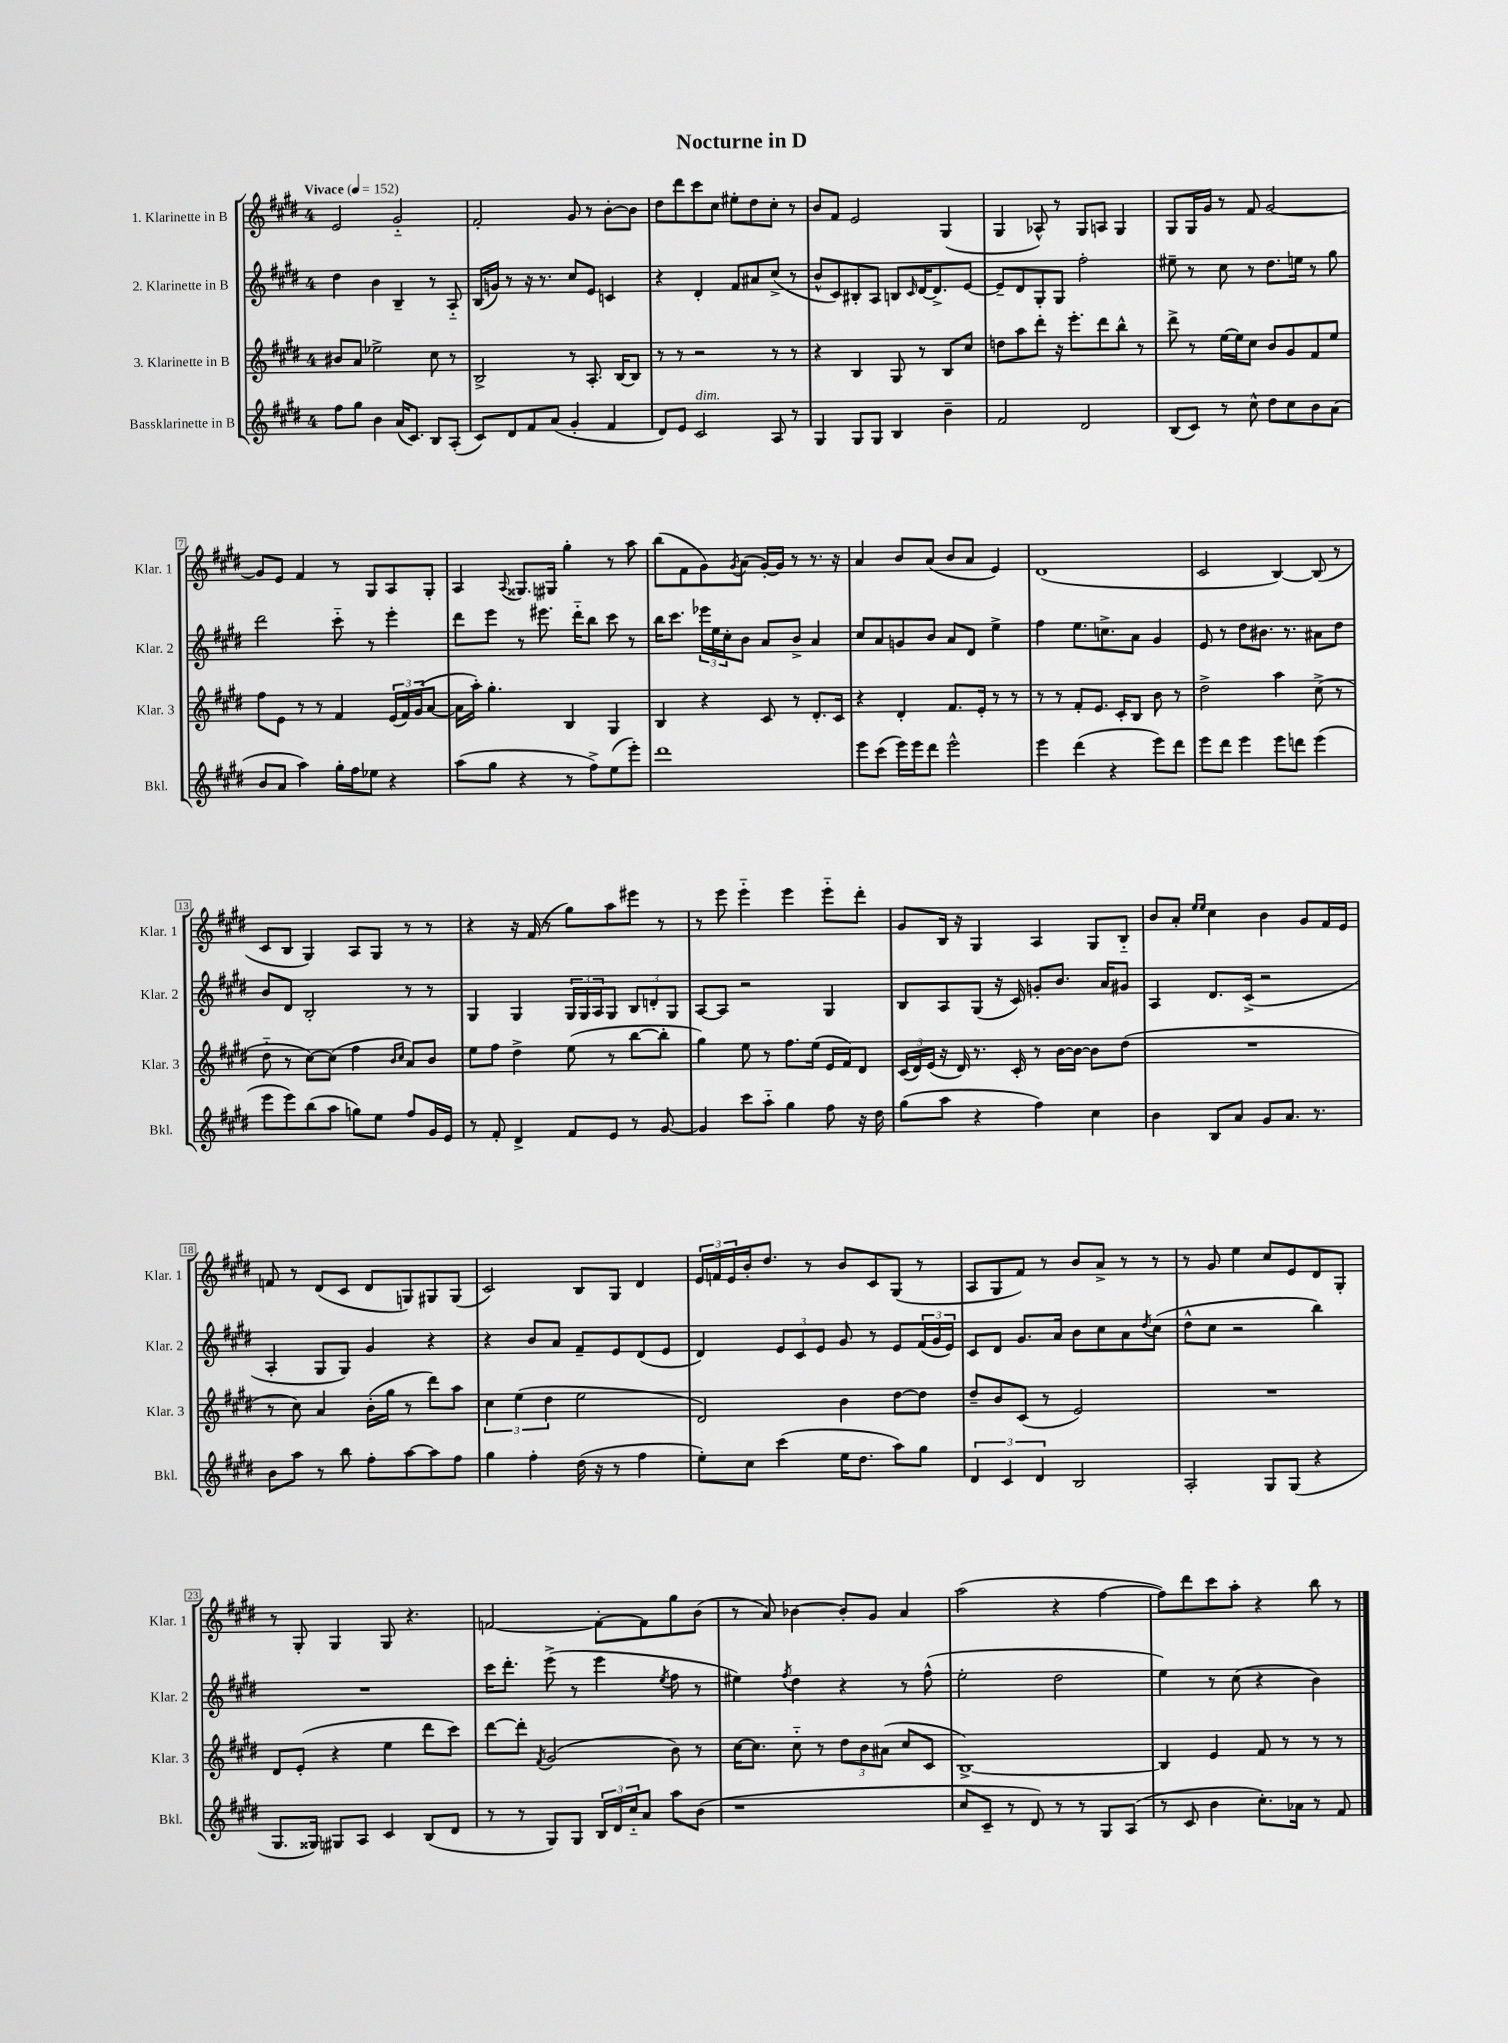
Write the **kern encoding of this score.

**kern	**kern	**kern	**kern
*staff4	*staff3	*staff2	*staff1
*clefG2	*clefG2	*clefG2	*clefG2
*k[f#c#g#d#]	*k[f#c#g#d#]	*k[f#c#g#d#]	*k[f#c#g#d#]
*M4/4	*M4/4	*M4/4	*M4/4
*MM152	*MM152	*MM152	*MM152
8ff#	8b#	4dd#	2e
8gg#	8a	.	.
4b	2ee-^	4b	.
(16a	.	4B~	2g#'~
8.c#)	.	.	.
8B	8cc#	8r	.
(8A'	8r	8A'~	.
=	=	=	=
8c#)	2B^	(16B	2f#'
.	.	16g)	.
8d#	.	8r	.
8f#	.	16r	.
.	.	8.r	.
(8a	.	.	.
4g#'	8r	8cc#	8g#
.	8.A'	8e	8r
4f#	.	4c	[8b'
.	[16B	.	.
.	8B]	.	8b]
=	=	=	=
8d#)	8r	4r	8dd#
8e	8r	.	8ddd#
2c#	2r	4d#'	8ccc#
.	.	.	8cc#
.	.	8f#	8ee#'
.	.	8a#	8dd#
8A	8r	(8cc#^	8cc#'
8r	8r	8r	8r
=	=	=	=
4G#	4r	8b^^	8b
.	.	8c#)	8f#
8G#	4B	8B#'	2e
8G#	.	8A	.
4B	8G#	8B	.
.	.	16qqc#	.
.	8r	[16d#	.
.	.	8.d#^]	.
4b~	8B	.	(4G#
.	8cc#	[8e	.
=	=	=	=
2f#	8dd	8e~]	4G#
.	8aa	8d#	.
.	8ddd#'	8G#'	8A-^^)
.	16r	8G#	8r
.	8.eee'	.	.
2d#	.	2ff#'	8G#
.	8ddd#	.	8A
.	8bb^^	.	4G#
.	8r	.	.
=	=	=	=
(8B	8ddd#^	8ee#~	8G#
8c#)	8r	8r	16G#
.	.	.	16g#
8r	[16ee	8cc#	8r
.	16ee]	.	.
8cc#^^	8cc#	8r	8f#
8dd#	8b	8.dd#	[2g#
8cc#	8g#	.	.
.	.	16ee	.
8b	8f#	8r	.
(8a	8ee	8gg#	.
=	=	=	=
8b	8ff#	2ddd#	8g#]
8a	8e	.	8e
4aa)	8r	.	4f#
.	8r	.	.
16gg#'	4f#	8ccc#'~	8r
16ff#	.	.	.
8ee-	.	8r	8G#
4r	(24e	4eee'	8A
.	24f#)	.	.
.	(24g#	.	.
.	[8a	.	8G#'
=	=	=	=
(8aa	16a]	8ddd#	4A
.	16aa')	.	.
8gg#	4.gg#'	8eee	.
.	.	.	8qqA
4r	.	8r	8.G##
.	.	8.eee#	.
.	.	.	16G#
8r	4B	.	4gg#'
.	.	16ddd#'~	.
8ff#^)	.	8bb	.
(8ee	4G#	8ccc#	8r
8eee')	.	8r	8aa
=	=	=	=
1ddd#	4B	16bb	(8bb
.	.	8.ccc#	.
.	.	.	8f#
.	4r	24eee-	8g#)
.	.	24ee	.
.	.	24cc#'	.
.	.	.	8qg#
.	.	8b	(8a
.	8c#	8a	[16g#')
.	.	.	16g#]
.	8r	8b^	8r
.	8.d#'	4a	8.r
.	16c#	.	16r
=	=	=	=
8eee	4r	8cc#	4a
(8ccc#	.	8a	.
16eee)	4d#'	8g	8b
16eee	.	.	.
8ddd#	.	8b	(8a
2eee^^	8.f#	8a	8b
.	.	8d#	8a
.	16e'	.	.
.	8r	4ee^	4e)
.	8r	.	.
=	=	=	=
4eee	8r	4ff#	(1d#
.	8r	.	.
(4ddd#	8f#'	8.ee	.
.	8.e	.	.
.	.	8.cc^	.
4r	.	.	.
.	16c#'	.	.
.	8B	8a	.
8eee)	8b	4g#	.
8ddd#	8r	.	.
=	=	=	=
8eee	2dd#^	8e	2c#
8ddd#	.	8r	.
4eee	.	8dd#	.
.	.	8.b#	.
8eee	4aa	.	[4B)
.	.	8.r	.
8ddd	.	.	.
(4eee	(8cc#^	8a#	(8B]
.	8r	8dd#	8r
=	=	=	=
8eee	8dd#'~	8b	8c#
8eee)	8r	8d#	8B
(8bb	[8cc#)	2B'	4G#)
8aa	(8cc#]	.	.
8gg)	4ff#	.	8A
8ee	.	.	8G#
.	16qqb	.	.
.	16qqcc#	.	.
8ff#	8a)	8r	8r
16g#	8b	8r	8r
16e	.	.	.
=	=	=	=
8r	8ee	4G#	4r
8f#'	8ff#	.	.
4d#^	4dd#^	4G#	16r
.	.	.	(16f#
.	.	.	8r
8f#	(8ee	24G#	8gg#)
.	.	24G#	.
.	.	24A	.
8e	8r	8G#	8aa
8r	[8bb	12B	8eee#
.	.	12d'	.
[8g#	8bb']	.	8r
.	.	12G#	.
=	=	=	=
4g#]	4gg#)	[8A	8r
.	.	8A]	8eee
8ccc#	8ee	2r	4eee'~
8aa'~	8r	.	.
4gg#	8.ff#	.	4eee
.	(16ee	.	.
8ff#	16e	4G#	8eee'~
.	16f#)	.	.
16r	8d#	.	8ddd#'
16dd#	.	.	.
=	=	=	=
(8gg#	(24c#	8B	8g#
.	24d#)	.	.
.	(24e	.	.
8aa	16r	8A	16B
.	16d#)	.	16r
4r	8.r	(8G#	4G#
.	.	16r	.
.	16c#'	16c#)	.
4ff#)	8r	8g'	4A
.	[16b	8.b	.
.	16b_	.	.
4cc#	8b]	.	8G#
.	.	16a	.
.	(8dd#	8g#	8B'~
=	=	=	=
4b	1r	4A	8b
.	.	.	8a'
.	.	.	16qqee
.	.	.	16qqee
8B	.	8.d#	4cc#
8a	.	.	.
.	.	(16c#^	.
8g#	.	2r	4b
8.a	.	.	.
.	.	.	8g#
8.r	.	.	.
.	.	.	16f#
.	.	.	16e
=	=	=	=
8b	8r	4A'	8f
8aa	8cc#)	.	8r
8r	4a	8G#	(8d#
8bb	.	8G#)	8c#
8ff#'	(16b'	4g#	8d#
.	16gg#	.	.
[8aa	8r	.	8G)
8aa]	8ddd#)	4r	8G#
8ff#	8aa	.	(8G#
=	=	=	=
4gg#	6cc#	4r	2c#)
.	(6ee	.	.
4ff#'	.	8b	.
.	6dd#	.	.
.	.	8a	.
(16dd#	2ee	8f#~	8B
16r	.	.	.
8r	.	8e	8G#
4ff#	.	(8d#	4d#
.	.	8e	.
=	=	=	=
8ee')	2d#)	4d#)	24e
.	.	.	24f
.	.	.	24e
8cc#	.	.	16b'
.	.	.	8.dd#
(4ccc#	.	12e	.
.	.	12c#	.
.	.	.	8r
.	.	12e	.
16ee	4b	8g#	8b
8.dd#	.	.	.
.	.	8r	8c#
8aa)	[8dd#	8e	(8G#
8gg#	8dd#]	(24f#	8r
.	.	24g#	.
.	.	24e)	.
=	=	=	=
6d#	8dd#~	8c#	8A
.	8b	8d#	8G#
6c#	.	.	.
.	(8c#	8.g#	8f#)
6d#	.	.	.
.	8r	.	8r
.	.	16a	.
2B	2e)	8b	8b
.	.	8cc#	8a^
.	.	8a	8r
.	.	8qdd#	.
.	.	(8cc#	8r
=	=	=	=
2A'	1r	8dd#^^	8r
.	.	8cc#	8g#
.	.	2r	4ee
8G#	.	.	8cc#
(8G#	.	.	8e
4r	.	4bb)	8d#
.	.	.	8G#'
=	=	=	=
8.G#	8d#	1r	8r
.	(8e'	.	8G#'
16G##)	.	.	.
8G#	4r	.	4G#
8A	.	.	.
4c#	4ee	.	8G#
.	.	.	4.r
(8B	8ddd#	.	.
8d#	8ccc#)	.	.
=	=	=	=
8r	[8ddd#	16ccc#	[2f
.	.	8.ddd#'	.
8r	8ddd#']	.	.
.	8qf#	.	.
8G#)	(2g#	(8eee^	.
8G#	.	8r	.
24B	.	4eee	8f'_
24d#	.	.	.
24cc#'~	.	.	.
8a	.	.	8f]
.	.	8qee	.
8aa	8b)	8ff#	8gg#
(8b	8r	8r	(8b
=	=	=	=
1r	[16cc#	4ee#)	8r
.	8.cc#]	.	.
.	.	.	8a)
.	.	8qff#	.
.	8cc#'~	4dd#	[4b-
.	8r	.	.
.	12dd#	4r	8b-']
.	12b	.	.
.	.	.	8g#
.	(12a#	.	.
.	8cc#	8r	4a
.	8c#	(8ff#^^	.
=	=	=	=
8cc#	[1B^)	2ee'	(2aa
8c#~	.	.	.
8r	.	.	.
8d#)	.	.	.
8r	.	2dd#	4r
8r	.	.	.
8G#	.	.	[4ff#
(8A	.	.	.
=	=	=	=
8r	4B]	4ee)	8ff#])
8c#	.	.	8ddd#
4b	4e	8r	8ccc#
.	.	(8cc#	8aa'
8.cc#')	8f#	4r	4r
.	8r	.	.
16a-	.	.	.
8r	8r	4b)	8bb
8f#	8r	.	8r
==	==	==	==
*-	*-	*-	*-
